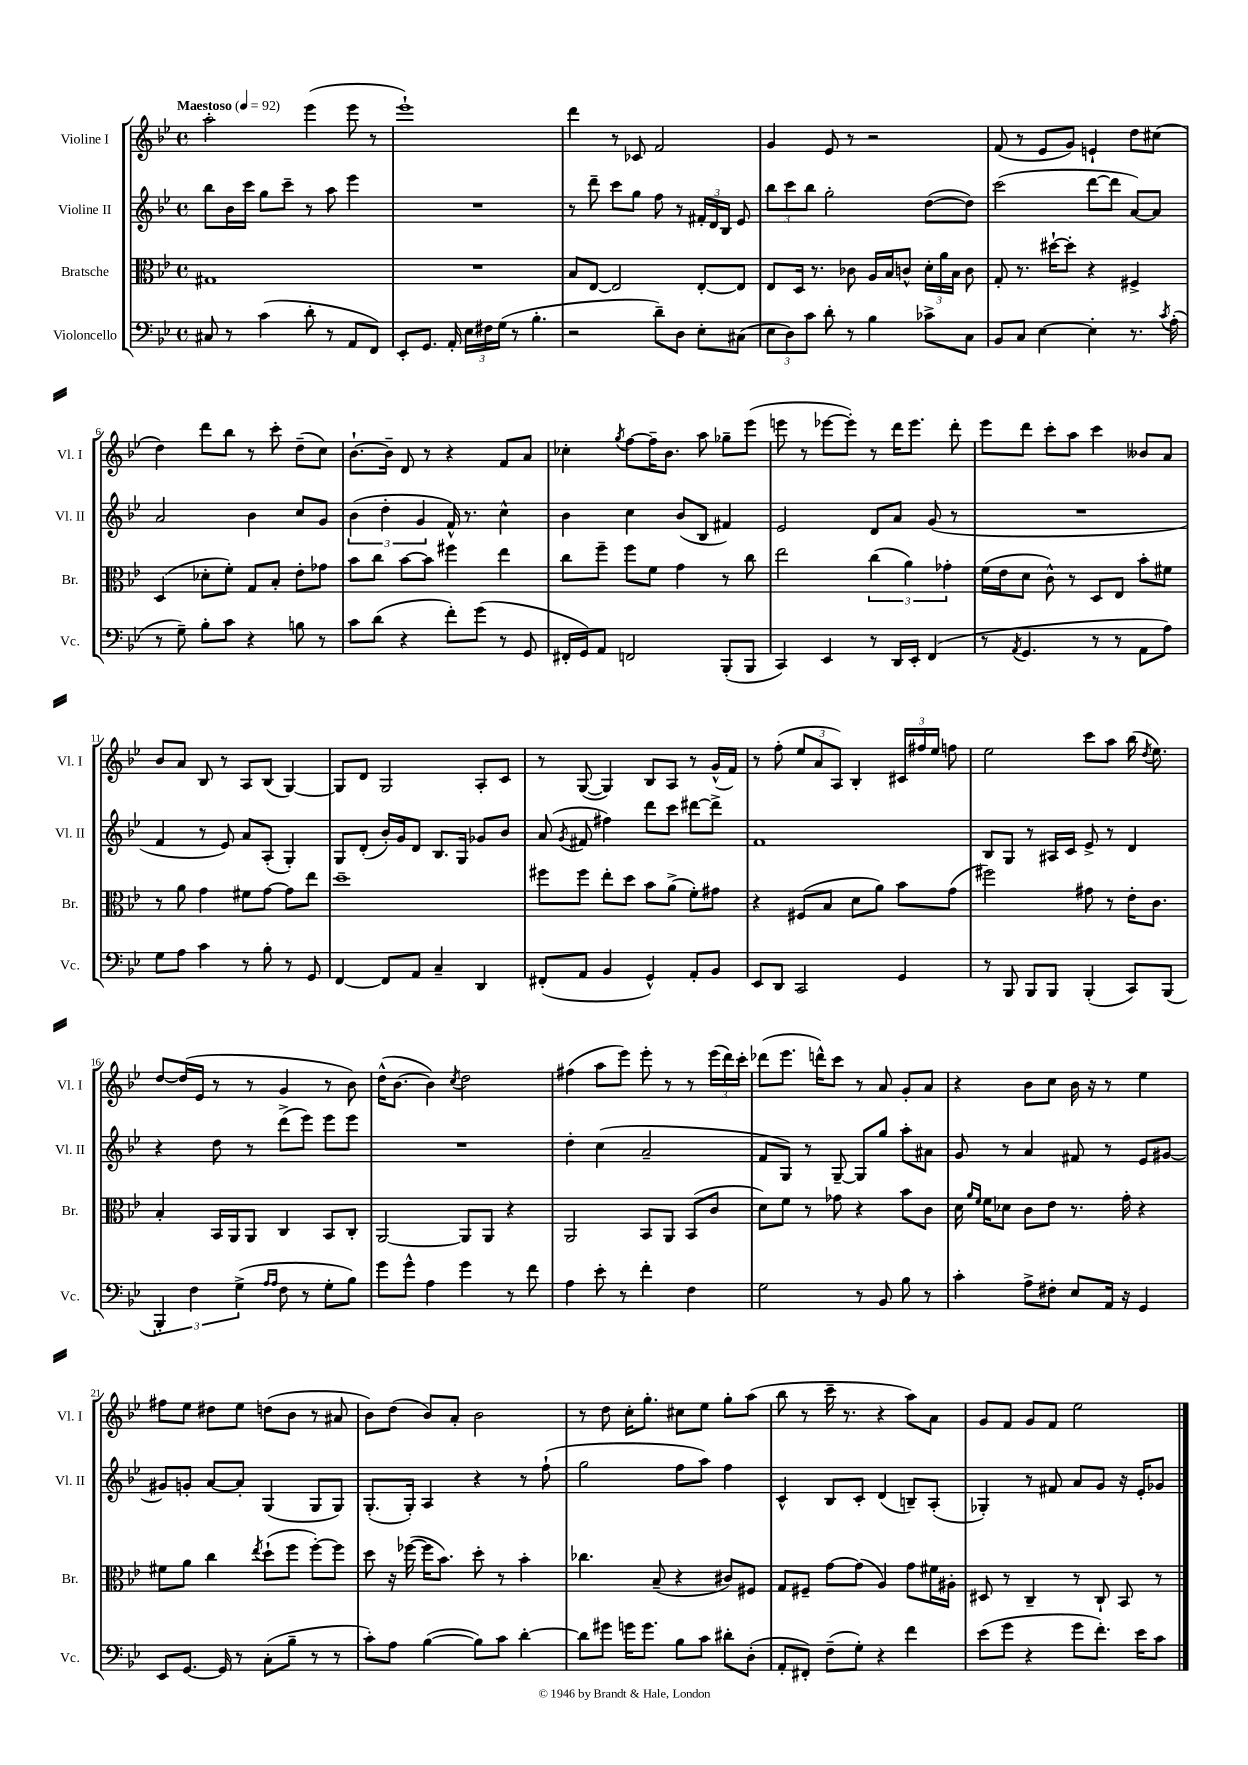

**kern	**kern	**kern	**kern
*staff4	*staff3	*staff2	*staff1
*clefF4	*clefC3	*clefG2	*clefG2
*k[b-e-]	*k[b-e-]	*k[b-e-]	*k[b-e-]
*M4/4	*M4/4	*M4/4	*M4/4
*met(c)	*met(c)	*met(c)	*met(c)
*MM92	*MM92	*MM92	*MM92
8C#	1G#	8bb-	2aa'
8r	.	16b-	.
.	.	16ccc	.
(4c	.	8gg	.
.	.	8ccc~	.
8d'	.	8r	(4eee-
8r	.	8aa	.
8AA	.	4eee-	8eee-
8FF)	.	.	8r
=	=	=	=
8EE-'	1r	1r	1eee-`)
8.GG	.	.	.
16AA'	.	.	.
24E-	.	.	.
24F#	.	.	.
(24G	.	.	.
8r	.	.	.
4.B-'	.	.	.
=	=	=	=
2r	8B-	8r	4ddd
.	[8E-	8ddd~	.
.	2E-]	8ccc	8r
.	.	8gg	8c-
8d~)	.	8ff	2f
8D	.	8r	.
8E-'	[8E-'	24f#'	.
.	.	24d	.
.	.	24B-	.
(8C#	8E-]	8e-	.
=	=	=	=
12E-	8E-	12bb-	4g
12D)	.	12ccc	.
.	16D	.	.
12c	.	12bb-	.
.	8.r	.	.
8d'	.	2gg'	8e-
8r	8c-	.	8r
4B-	16A	.	2r
.	16B-	.	.
.	8c^^	.	.
8c-^	24d'	([8dd	.
.	24a	.	.
.	24B-	.	.
8C	8c	8dd])	.
=	=	=	=
8BB-	8G'	(2ccc	(8f
8C	8.r	.	8r
[4E-	.	.	8e-
.	[16dd#`	.	.
.	8dd#']	.	8g)
4E-']	4r	[8ddd	4e`
.	.	8ddd]	.
8.r	4F#^	[8a)	8dd
.	.	8a]	(8cc#
8qc	.	.	.
(16A'	.	.	.
=	=	=	=
8r	(4D	2a	4dd)
8G~)	.	.	.
8B-'	8d-'	.	8ddd
8c	8f')	.	8bb-
4r	8G	4b-	8r
.	8B-'	.	8ccc'
8B	8e-'	8cc	(8dd~
8r	8g-	8g	8cc)
=	=	=	=
8c	8b-	(6b-	[8.b-`
(8d	8cc	.	.
.	.	6dd'	.
.	.	.	16b-~]
4r	[8b-	.	8d
.	.	6g	.
.	8b-]	.	8r
8f')	4ff#	16f^^)	4r
.	.	8.r	.
(8g	.	.	.
8r	4ee-	4cc^^	8f
8GG	.	.	8a
=	=	=	=
16FF#'	8cc	4b-	4cc-'
16GG)	.	.	.
8AA	8ff~	.	.
.	.	.	8qgg
2FF	8ff	4cc	[8ff
.	8f	.	16ff~]
.	.	.	8.b-
.	4g	(8b-	.
.	.	8B-	8aa
(8BBB-'	8r	4f#)	8gg-~
8BBB-	8cc	.	(8eee-
=	=	=	=
4CC)	2ee-	2e-	8eee
.	.	.	8r
4EE-	.	.	[8eee-
.	.	.	8eee-'])
8r	(6cc	8d	8r
16DD	.	8a	16ddd
.	6a)	.	.
16EE-'	.	.	8.eee-
(4FF	.	(8g	.
.	6g-'	.	.
.	.	8r	8ddd'
=	=	=	=
8r	(16f	1r	8eee-
.	16e-	.	.
8qAA	.	.	.
4.GG	8d	.	8ddd
.	8c^^)	.	8ccc'
.	8r	.	8aa
8r	8D	.	4ccc
8r	8E-	.	.
8AA	8b-'	.	8b--
8A)	8f#	.	8a
=	=	=	=
8G	8r	4f	8b-
8A	8a	.	8a
4c	4g	8r	8B-
.	.	8e-)	8r
8r	8f#	8a	8A
8B-'	[8g	(8A'	(8B-
8r	8g]	4G')	[4G)
8GG	8ee-	.	.
=	=	=	=
[4FF	1dd~	8G	8G]
.	.	(8d'	8d
8FF]	.	16b-')	2G
.	.	16g	.
8AA	.	8d	.
4C~	.	8.B-	.
.	.	16G	.
4DD	.	8g-	8A'
.	.	8b-	8c
=	=	=	=
(8FF#'	8ff#	(8a	8r
.	.	8qg	.
8AA	8ff#	8f#	([8G
4BB-	8ee-'	4ff#)	4G])
.	8dd	.	.
4GG^^)	8b-	8ddd	8B-
.	(8a^	8ccc	8A
8AA'	8f')	[8ddd#	8r
8BB-	8g#	8ddd#^]	(16g^^
.	.	.	16f)
=	=	=	=
8EE-	4r	1f	8r
8DD	.	.	(8ff'
2CC	(8F#	.	12ee-
.	.	.	12a
.	8B-	.	.
.	.	.	12A)
.	8d	.	4B-'
.	8a)	.	.
4GG	8b-	.	24c#
.	.	.	24ff#
.	.	.	24ee-
.	(8g	.	8ff
=	=	=	=
8r	2ff#)	8B-	2ee-
8BBB-	.	8G	.
8BBB-	.	8r	.
8BBB-	.	16A#	.
.	.	16c	.
(4BBB-'	8g#	8e-^	8ccc
.	8r	8r	8aa
8CC)	16e-'	4d	(16bb-
.	.	.	8qdd
.	8.c	.	8.ee-)
(8BBB-	.	.	.
=	=	=	=
6BBB-')	4B-'	4r	[8dd
.	.	.	(16dd]
6F	.	.	.
.	.	.	16e-
.	16BB-	8dd	8r
.	16AA	.	.
(6G^	.	.	.
.	8AA	8r	8r
16qqA	.	.	.
16qqA	.	.	.
8F	4C	(8ddd^	4g
8r	.	8eee-)	.
8G'	8BB-	8eee-	8r
8B-)	8C'	8eee-	8b-)
=	=	=	=
8g	[2AA	1r	(16dd^^
.	.	.	[8.b-
8g^^	.	.	.
4A	.	.	4b-])
.	.	.	8qcc
4g	8AA]	.	2dd
.	8AA	.	.
8r	4r	.	.
8f	.	.	.
=	=	=	=
4A	2AA	4dd'	(4ff#
8e-'	.	(4cc	8aa
8r	.	.	8eee-)
4f'	8BB-	2a~	8eee-'
.	8AA	.	8r
4F	(8BB-	.	8r
.	8c	.	(24eee-
.	.	.	24ddd)
.	.	.	24ccc'
=	=	=	=
2G	8d)	8f	(8ddd-
.	8f	8G)	8.eee-
.	8r	8r	.
.	.	.	16ddd^^)
.	8g-	[8G~	8ccc
8r	4r	8G]	8r
8BB-	.	8gg	8a
8B-	8b-	8aa'	8g'
8r	8c	8a#	8a
=	=	=	=
4c'	16d	8g	4r
.	16qqa	.	.
.	16qqf	.	.
.	16f	.	.
.	8d-	8r	.
8A^	8c	4a	8b-
8F#'	8e-	.	8cc
8E-	8.r	8f#	16b-
.	.	.	16r
16AA	.	8r	8r
16r	16g'	.	.
4GG	4r	8e-	4ee-
.	.	[8g#	.
=	=	=	=
8EE-	8f#	8g#]	8ff#
[8.GG	8a	8g'	8ee-
.	4cc	[8a	8dd#
16GG]	.	.	.
8r	.	8a']	8ee-
.	8qee-	.	.
(8C'	(8dd`	(4G	(8dd
8B-~	8ff	.	8b-
8r	[8ff')	8G	8r
8r	8ff]	8G)	8a#
=	=	=	=
8c')	8dd	(8.G'	8b-)
8A	16r	.	(8dd
.	([16ff-	16G')	.
([4B-	16ff-]	4A	8b-)
.	8.b-)	.	.
.	.	.	8a'
8B-])	8dd'	4r	2b-
8c	8r	.	.
[4d'	4b-'	8r	.
.	.	(8ff`	.
=	=	=	=
8d]	4.cc-	2gg	8r
8g#	.	.	8dd
16g	.	.	16cc'
8.g	.	.	8.gg'
.	(8B-~	.	.
8B-	4r	8ff	8cc#
8c	.	8aa)	8ee-
8d#'	8c#)	4ff	8gg'
(8D'	8F#	.	(8aa
=	=	=	=
8AA'	8G	4c^^	8bb-
8FF#')	8F#~	.	8r
(8F~	[8g	8B-	16ccc~
.	.	.	8.r
8G')	(8g]	8c'	.
4r	4A)	(4d	4r
4f	8g	8B~)	8aa)
.	16f#	(8A'	8a
.	16A#'	.	.
=	=	=	=
(8e-	8D#	4G-')	8g
8g	8r	.	8f
4r	4C~	8r	8g
.	.	8f#	8f
8g	8r	8a	2ee-
8.f')	8C`	8g	.
.	8BB-	16r	.
16e-	.	16e-'	.
8c	8r	8g-	.
==	==	==	==
*-	*-	*-	*-
